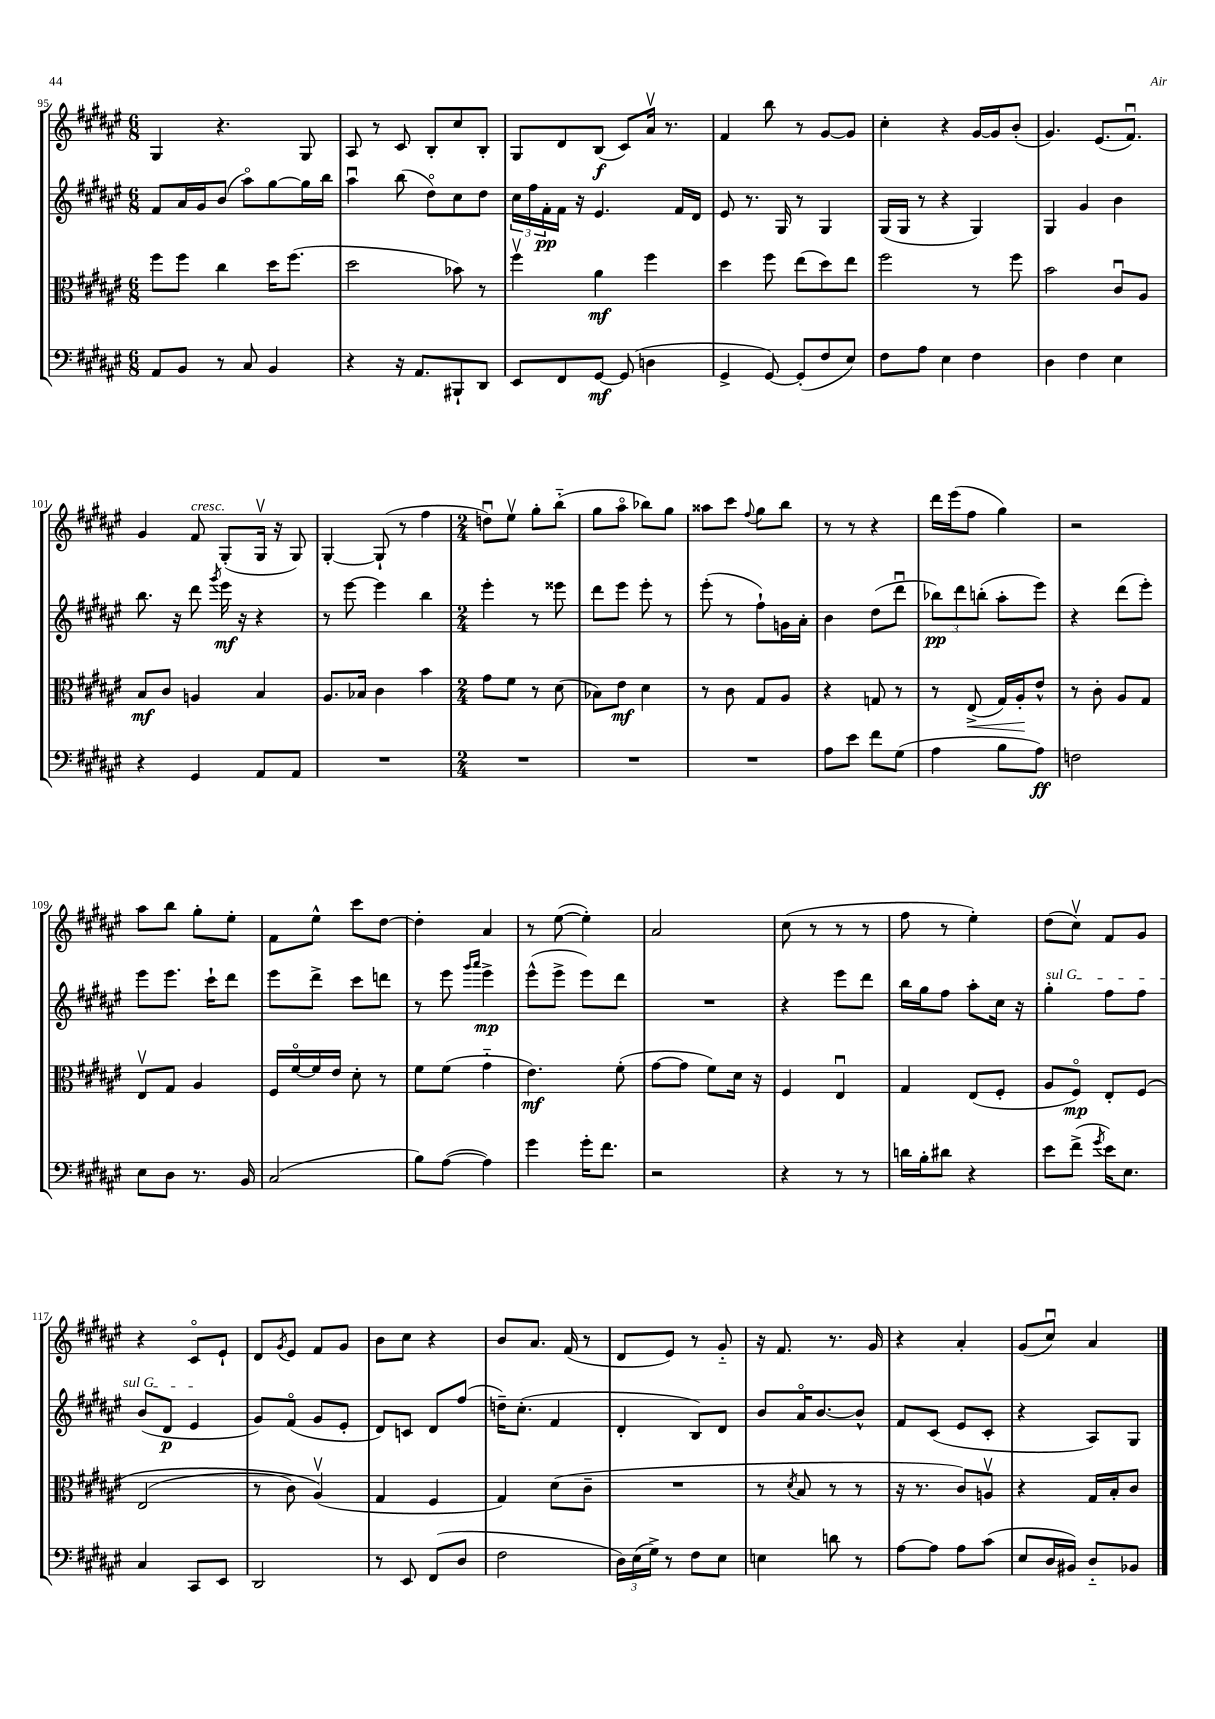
<<
\new StaffGroup <<
\new Staff = "s0" {
    \clef treble \key fis \major \numericTimeSignature \time 6/8
    gis4 r4. gis8 |
    ais8 r8 cis'8 b8-. cis''8 b8-. |
    gis8 dis'8 b8\f( cis'8) ais'16\upbow r8. |
    fis'4 b''8 r8 gis'8~ gis'8 |
    cis''4-. r4 gis'16~ gis'16 b'8-.( |
    gis'4.) eis'8.( fis'8.\downbow) |
    gis'4 fis'8^\markup { \italic "cresc." } gis8-.( gis16\upbow r16 gis8) |
    gis4~-. gis8-!( r8 fis''4 |
    \numericTimeSignature \time 2/4 d''8\downbow) eis''8\upbow gis''8-. b''8-_( |
    gis''8 ais''8\flageolet bes''8) gis''8 |
    aisis''8 cis'''8 \appoggiatura { fis''8 } gis''8 b''8 |
    r8 r8 r4 |
    dis'''16 eis'''16( fis''8 gis''4) |
    r2 |
    ais''8 b''8 gis''8-. eis''8-. |
    fis'8 eis''8-^ cis'''8 dis''8~ |
    dis''4-. ais'4 |
    r8 eis''8~( eis''4-.) |
    ais'2 |
    cis''8( r8 r8 r8 |
    fis''8 r8 eis''4-.) |
    dis''8( cis''8\upbow) fis'8 gis'8 |
    r4 cis'8\flageolet eis'8-! |
    dis'8 \acciaccatura { gis'8 } eis'8 fis'8 gis'8 |
    b'8 cis''8 r4 |
    b'8 ais'8. fis'16( r8 |
    dis'8 eis'8) r8 gis'8-_ |
    r16 fis'8. r8. gis'16 |
    r4 ais'4-. |
    gis'8( cis''8\downbow) ais'4 \bar "|." |
}
\new Staff = "s1" {
    \clef treble \key fis \major \numericTimeSignature \time 6/8
    fis'8 ais'16 gis'16 b'8( ais''8\flageolet) gis''8~ gis''16 b''16 |
    ais''4\downbow b''8( dis''8\flageolet) cis''8 dis''8 |
    \tuplet 3/2 { cis''16 fis''16 fis'16-.\pp } fis'16 r16 eis'4. fis'16 dis'16 |
    eis'8 r8. gis16 r8 gis4 |
    gis16( gis16 r8 r4 gis4) |
    gis4 gis'4 b'4 |
    b''8. r16 dis'''8 \acciaccatura { gis'''8 } eis'''16\mf r16 r4 |
    r8 eis'''8~ eis'''4 b''4 |
    \numericTimeSignature \time 2/4 eis'''4-. r8 eisis'''8 |
    dis'''8 eis'''8 eis'''8-. r8 |
    eis'''8-.( r8 fis''8-!) g'16 ais'16-. |
    b'4 dis''8( dis'''8\downbow |
    \tuplet 3/2 { bes''8\pp) dis'''8 b''8-.( } ais''8-. eis'''8) |
    r4 dis'''8( eis'''8-.) |
    eis'''8 eis'''8. cis'''16-! dis'''8 |
    eis'''8 dis'''8-> cis'''8 d'''8 |
    r8 eis'''8 \grace { gis'''16 ais'''16 } eis'''4->\mp |
    eis'''8-^( eis'''8-> eis'''8) dis'''8 |
    R2 |
    r4 eis'''8 dis'''8 |
    b''16 gis''16 fis''8 ais''8-. cis''16 r16 |
    \once \override TextSpanner.bound-details.left.text = \markup { \italic "sul G" } gis''4-.\startTextSpan fis''8 fis''8 |
    b'8( dis'8\p eis'4\stopTextSpan |
    gis'8) fis'8\flageolet( gis'8 eis'8-. |
    dis'8) c'8 dis'8 fis''8( |
    d''16--) cis''8.-.( fis'4 |
    dis'4-. b8) dis'8 |
    b'8 ais'16\flageolet b'8.~ b'8-^ |
    fis'8 cis'8( eis'8 cis'8-. |
    r4 ais8) gis8 \bar "|." |
}
\new Staff = "s2" {
    \clef alto \key fis \major \numericTimeSignature \time 6/8
    fis''8 fis''8 cis''4 dis''16 fis''8.( |
    dis''2 bes'8) r8 |
    fis''4\upbow ais'4\mf fis''4 |
    dis''4 fis''8 eis''8( dis''8) eis''8 |
    fis''2 r8 fis''8 |
    b'2 cis'8\downbow ais8 |
    b8\mf cis'8 a4 b4 |
    ais8. bes16 cis'4 b'4 |
    \numericTimeSignature \time 2/4 gis'8 fis'8 r8 dis'8( |
    bes8) eis'8\mf dis'4 |
    r8 cis'8 gis8 ais8 |
    r4 g8 r8 |
    r8 eis8->\<( gis16) ais16-.\! eis'8-^ |
    r8 cis'8-. ais8 gis8 |
    eis8\upbow gis8 ais4 |
    fis16 fis'16~\flageolet fis'16 eis'16 dis'8-. r8 |
    fis'8 fis'8( gis'4-_ |
    eis'4.\mf) fis'8-.( |
    gis'8~ gis'8 fis'8) dis'16 r16 |
    fis4 eis4\downbow |
    gis4 eis8( fis8-. |
    ais8 fis8\flageolet\mp) eis8-. fis8\( |
    eis2( |
    r8 cis'8) ais4\upbow(\) |
    gis4 fis4 |
    gis4) dis'8( cis'8-- |
    R2 |
    r8 \acciaccatura { dis'8 } b8 r8 r8 |
    r16 r8. cis'8) a8\upbow |
    r4 gis16 b16-. cis'8 \bar "|." |
}
\new Staff = "s3" {
    \clef bass \key fis \major \numericTimeSignature \time 6/8
    ais,8 b,8 r8 cis8 b,4 |
    r4 r16 ais,8. bis,,8-! dis,8 |
    eis,8 fis,8 gis,8~\mf gis,8( d4 |
    gis,4-> gis,8~) gis,8-.( fis8 eis8) |
    fis8 ais8 eis4 fis4 |
    dis4 fis4 eis4 |
    r4 gis,4 ais,8 ais,8 |
    R2. |
    \numericTimeSignature \time 2/4 R2 |
    R2 |
    R2 |
    ais8 eis'8 fis'8 gis8( |
    ais4 b8 ais8\ff) |
    f2 |
    eis8 dis8 r8. b,16 |
    cis2( |
    b8) ais8~( ais4) |
    gis'4 gis'16-. fis'8. |
    r2 |
    r4 r8 r8 |
    d'16 b16-. dis'8 r4 |
    eis'8 fis'8->( \acciaccatura { gis'8 } eis'16) eis8. |
    cis4 cis,8 eis,8 |
    dis,2 |
    r8 eis,8 fis,8( dis8 |
    fis2 |
    \tuplet 3/2 { dis16) eis16( gis16->) } r8 fis8 eis8 |
    e4 d'8 r8 |
    ais8~ ais8 ais8 cis'8( |
    eis8 dis16 bis,16) dis8-_ bes,8 \bar "|." |
}
>>
>>
\layout { \context { \Score currentBarNumber = #95 } }
